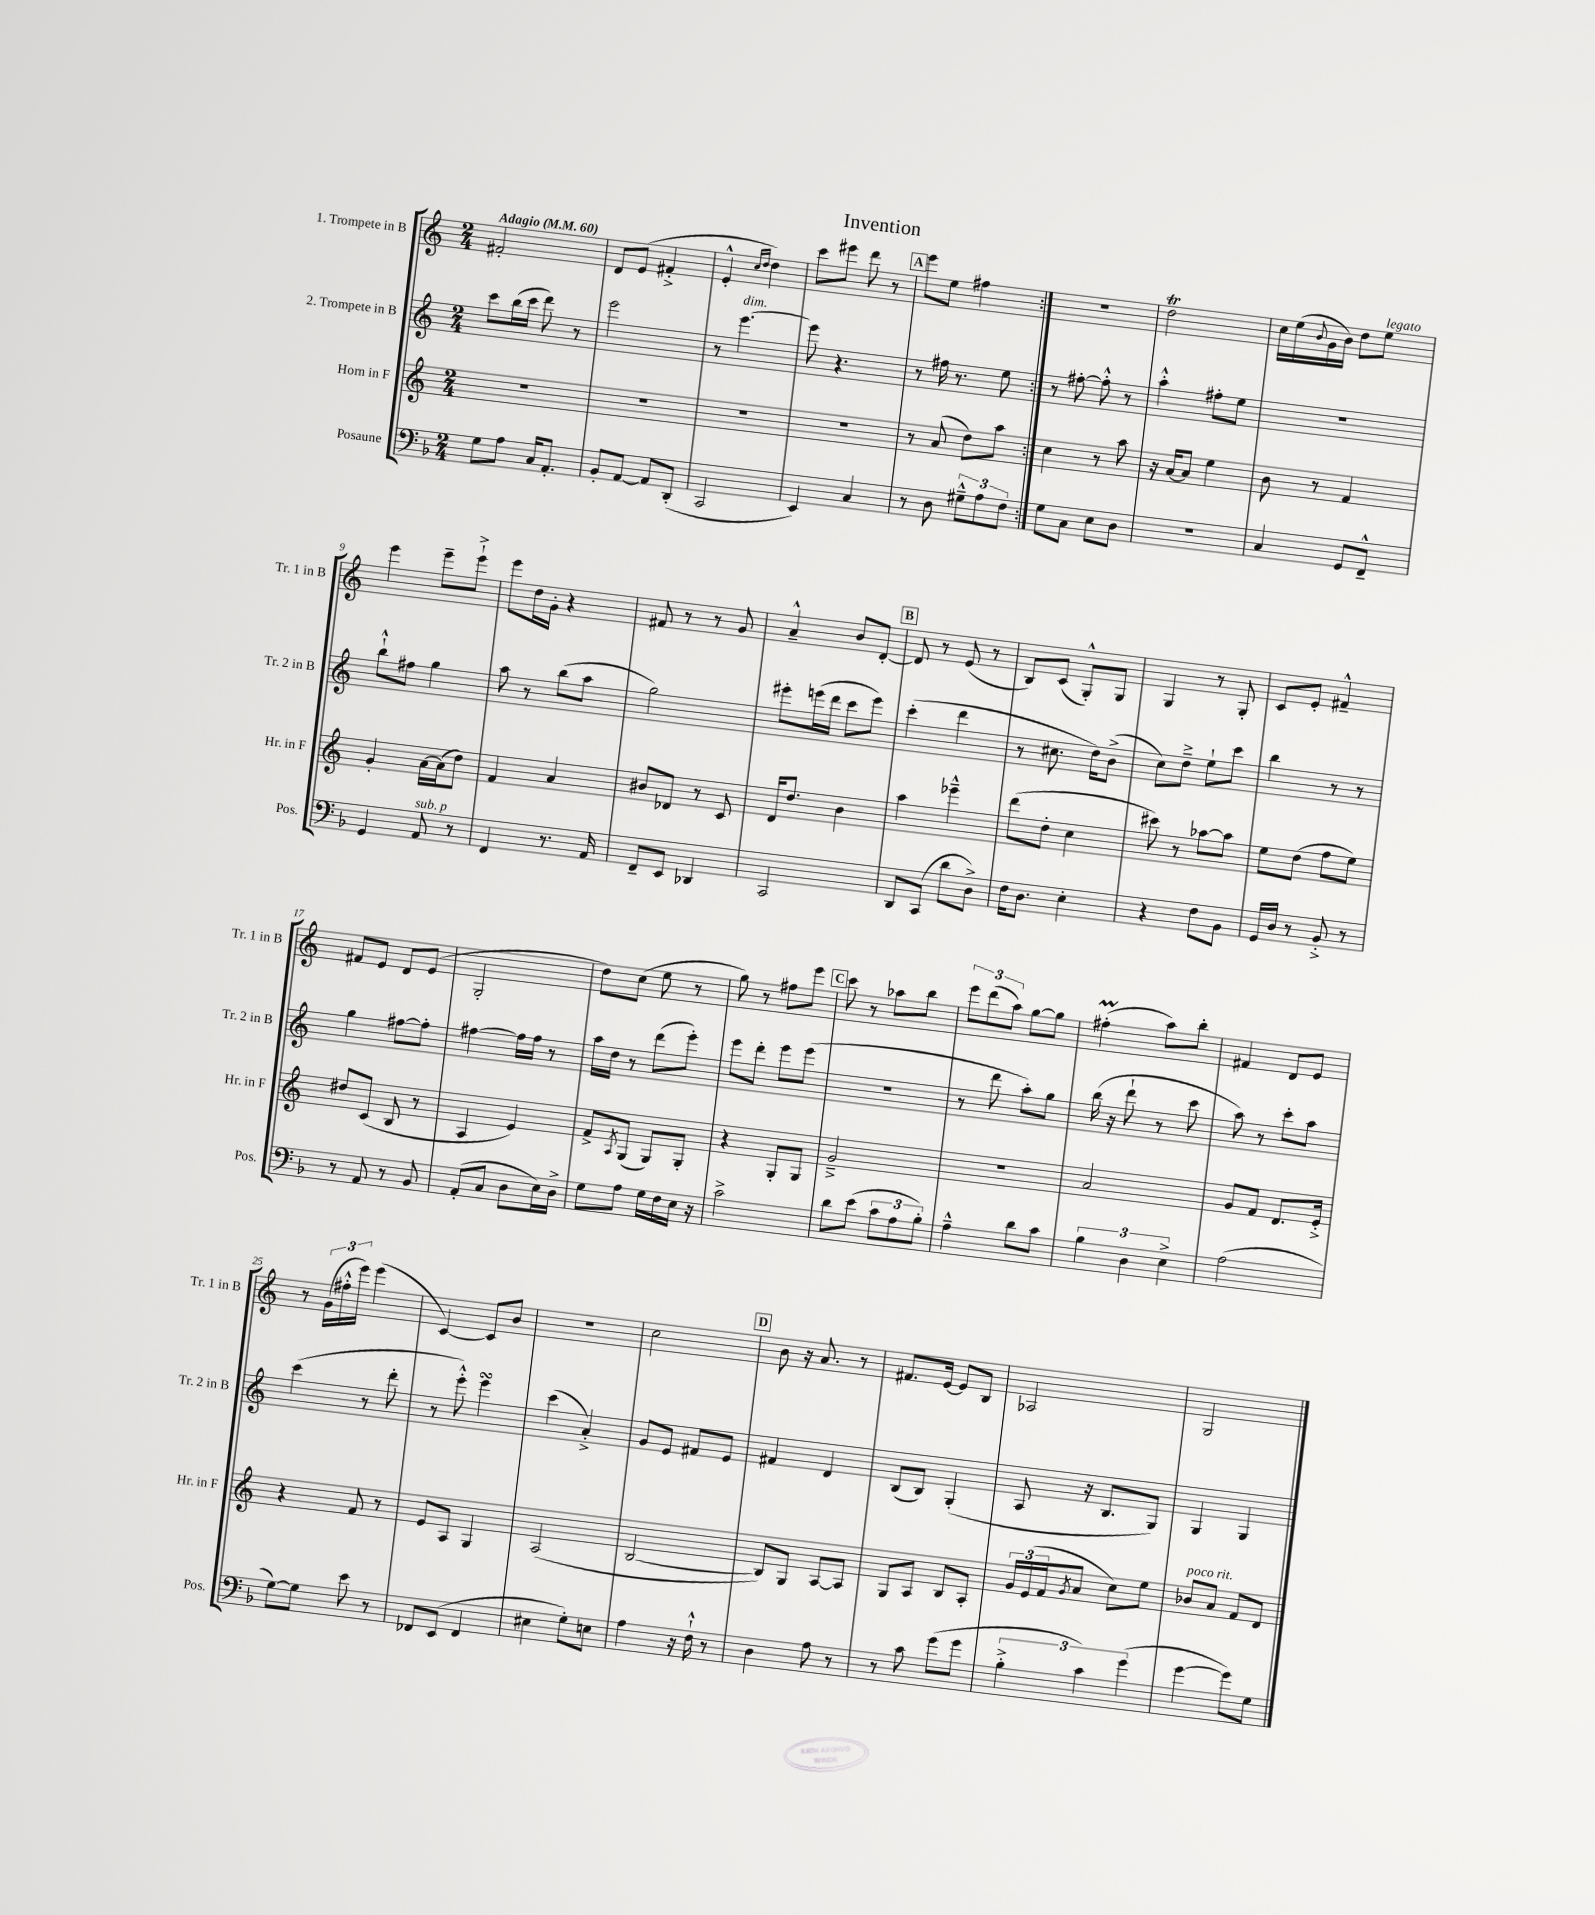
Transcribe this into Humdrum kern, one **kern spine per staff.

**kern	**kern	**kern	**kern
*staff4	*staff3	*staff2	*staff1
*clefF4	*clefG2	*clefG2	*clefG2
*k[b-]	*k[]	*k[]	*k[]
*M2/4	*M2/4	*M2/4	*M2/4
*MM60	*MM60	*MM60	*MM60
8G	2r	8ccc	2f#'
8A	.	(16bb	.
.	.	16ccc	.
16C	.	8ddd)	.
8.AA'	.	.	.
.	.	8r	.
=	=	=	=
8BB-'	2r	2eee	8d
[8AA	.	.	(8e
8AA]	.	.	4f#'^
(8DD'	.	.	.
=	=	=	=
2CC	2r	8r	4e'^^
.	.	[4.eee	.
.	.	.	16qqcc
.	.	.	16qqdd
.	.	.	4dd)
=	=	=	=
4EE)	2r	8eee]	8ccc
.	.	4.r	8eee#
4C	.	.	8ddd
.	.	.	8r
=	=	=	=
8r	8r	8r	8eee
8D	(8a	16ff#	8ee
.	.	8.r	.
12G#~^^	8dd)	.	4ff#
12A	.	.	.
.	8aa	8ee	.
12F	.	.	.
=:|!	=:|!	=:|!	=:|!
8G	4cc	8r	2r
8C	.	[8ff#'	.
8E	8r	8ff#'^^]	.
8D	8aa	8r	.
=	=	=	=
2r	16r	4aa'^^	2dd
.	[16a	.	.
.	8a]	.	.
.	4ee	8ff#'	.
.	.	8ee	.
=	=	=	=
4C	8b	2r	16cc
.	.	.	(16ee
.	.	.	8qqb
.	8r	.	16g
.	.	.	16b)
8GG	4f	.	8dd
8FF~^^	.	.	8ee
=	=	=	=
4GG	4g'	8bb`^^	4eee
.	.	8ff#	.
8AA	[16a	4gg	8eee~
.	(16a]	.	.
8r	8dd)	.	8eee`^
=	=	=	=
4FF	4f	8aa	8eee
.	.	8r	16dd
.	.	.	16g'
8.r	4a	(8bb	4r
.	.	8aa	.
16AA	.	.	.
=	=	=	=
8FF~	8b#	2gg)	8f#
8EE	8d-	.	8r
4DD-	8r	.	8r
.	8c	.	8g
=	=	=	=
2CC	16d	8eee#'	4a~^^
.	8.dd	.	.
.	.	(16eee	.
.	.	16ddd	.
.	4b	8ccc	8b
.	.	8eee)	[8d'
=	=	=	=
8DD	4aa	(4ccc'	8d]
(8CC	.	.	8r
8d	4eee-~^^	4ddd	(8e
8D^)	.	.	8r
=	=	=	=
16F	(8ddd	8r	8B)
8.D	.	.	.
.	8dd'	8.cc#	(8c
4E'	4cc	.	8G'^^)
.	.	16dd)	.
.	.	(8b^	8G
=	=	=	=
4r	8ccc#)	8cc)	4G
.	8r	8dd~^	.
8F	[8aa-	8ee`	8r
8BB-	8aa-]	8ccc	8G'
=	=	=	=
16GG	8ee	4bb	8c
16D	.	.	.
8r	(8dd	.	8e'
8BB-'^	8ff	8r	4f#~^^
8r	8ee)	8r	.
=	=	=	=
8r	8dd#	4gg	8f#
8AA	(8c	.	8e
8r	8B	[8ff#	8d
8BB-	8r	8ff#']	(8e
=	=	=	=
(8AA'	4A	[4ff#	2G'
8C	.	.	.
8D	4e)	16ff#]	.
.	.	16ff#	.
16E)	.	8r	.
16D^	.	.	.
=	=	=	=
8G	8f^	16aa	8dd)
.	.	16dd	.
.	8qA	.	.
8A	(8G	8r	(8cc
16G	8G)	(8ddd	8ee
16F	.	.	.
16E	8G'	8eee')	8r
16r	.	.	.
=	=	=	=
2c^	4r	8eee	8gg)
.	.	8ddd'	8r
.	8G'	8eee	8ff#
.	8G	(8eee	8eee
=	=	=	=
8d	2g~^	2r	8ccc
(8e	.	.	8r
12c	.	.	8aa-
12A	.	.	.
.	.	.	8bb
12B-')	.	.	.
=	=	=	=
4A~^^	2r	8r	12eee
.	.	.	(12ddd
.	.	8ddd	.
.	.	.	12aa)
8d	.	8aa')	[8gg
8c	.	8gg	8gg]
=	=	=	=
6B-	2a	(16bb	(4ff#'
.	.	16r	.
.	.	8ddd`	.
6D	.	.	.
.	.	8r	8aa)
6E^	.	.	.
.	.	8ccc	8bb'
=	=	=	=
(2A	8g	8aa)	4f#
.	8f	8r	.
.	8.d	8ccc'	8d
.	.	8aa	8e
.	16e'^	.	.
=	=	=	=
[8G)	4r	(4ccc	8r
8G]	.	.	(24g
.	.	.	24ff#'^^
.	.	.	24eee)
8e	8f	8r	(4eee
8r	8r	8ddd'	.
=	=	=	=
8FF-	8e	8r	[4c)
(8EE	8A	8eee'^^)	.
4FF-	4G	4eee	8c]
.	.	.	8b
=	=	=	=
4E#	(2A	(4ccc	2r
8G')	.	4a'^)	.
8E	.	.	.
=	=	=	=
4A	[2B	8g	2cc
.	.	8e	.
16r	.	8f#	.
16F`^^	.	.	.
8r	.	8e	.
=	=	=	=
4D	8B])	4f#	8b
.	8G	.	16r
.	.	.	8.a
8A	[8A	4d	.
8r	8A]	.	8r
=	=	=	=
8r	8G	(8B	8.f#
8c	8A	8B)	.
.	.	.	[16e
(8g	8B	(4G'	8e]
8g	8A'	.	8B
=	=	=	=
6B-'^	24g	8A	2A-
.	(24e	.	.
.	24f	.	.
.	8qg	.	.
.	8a	16r	.
6c)	.	.	.
.	.	8.B	.
.	8cc)	.	.
(6g	.	.	.
.	8ee	8G)	.
=	=	=	=
[4g	8b-	4G	2G
.	8a	.	.
8g])	8f	4G	.
8G	8d	.	.
==	==	==	==
*-	*-	*-	*-
